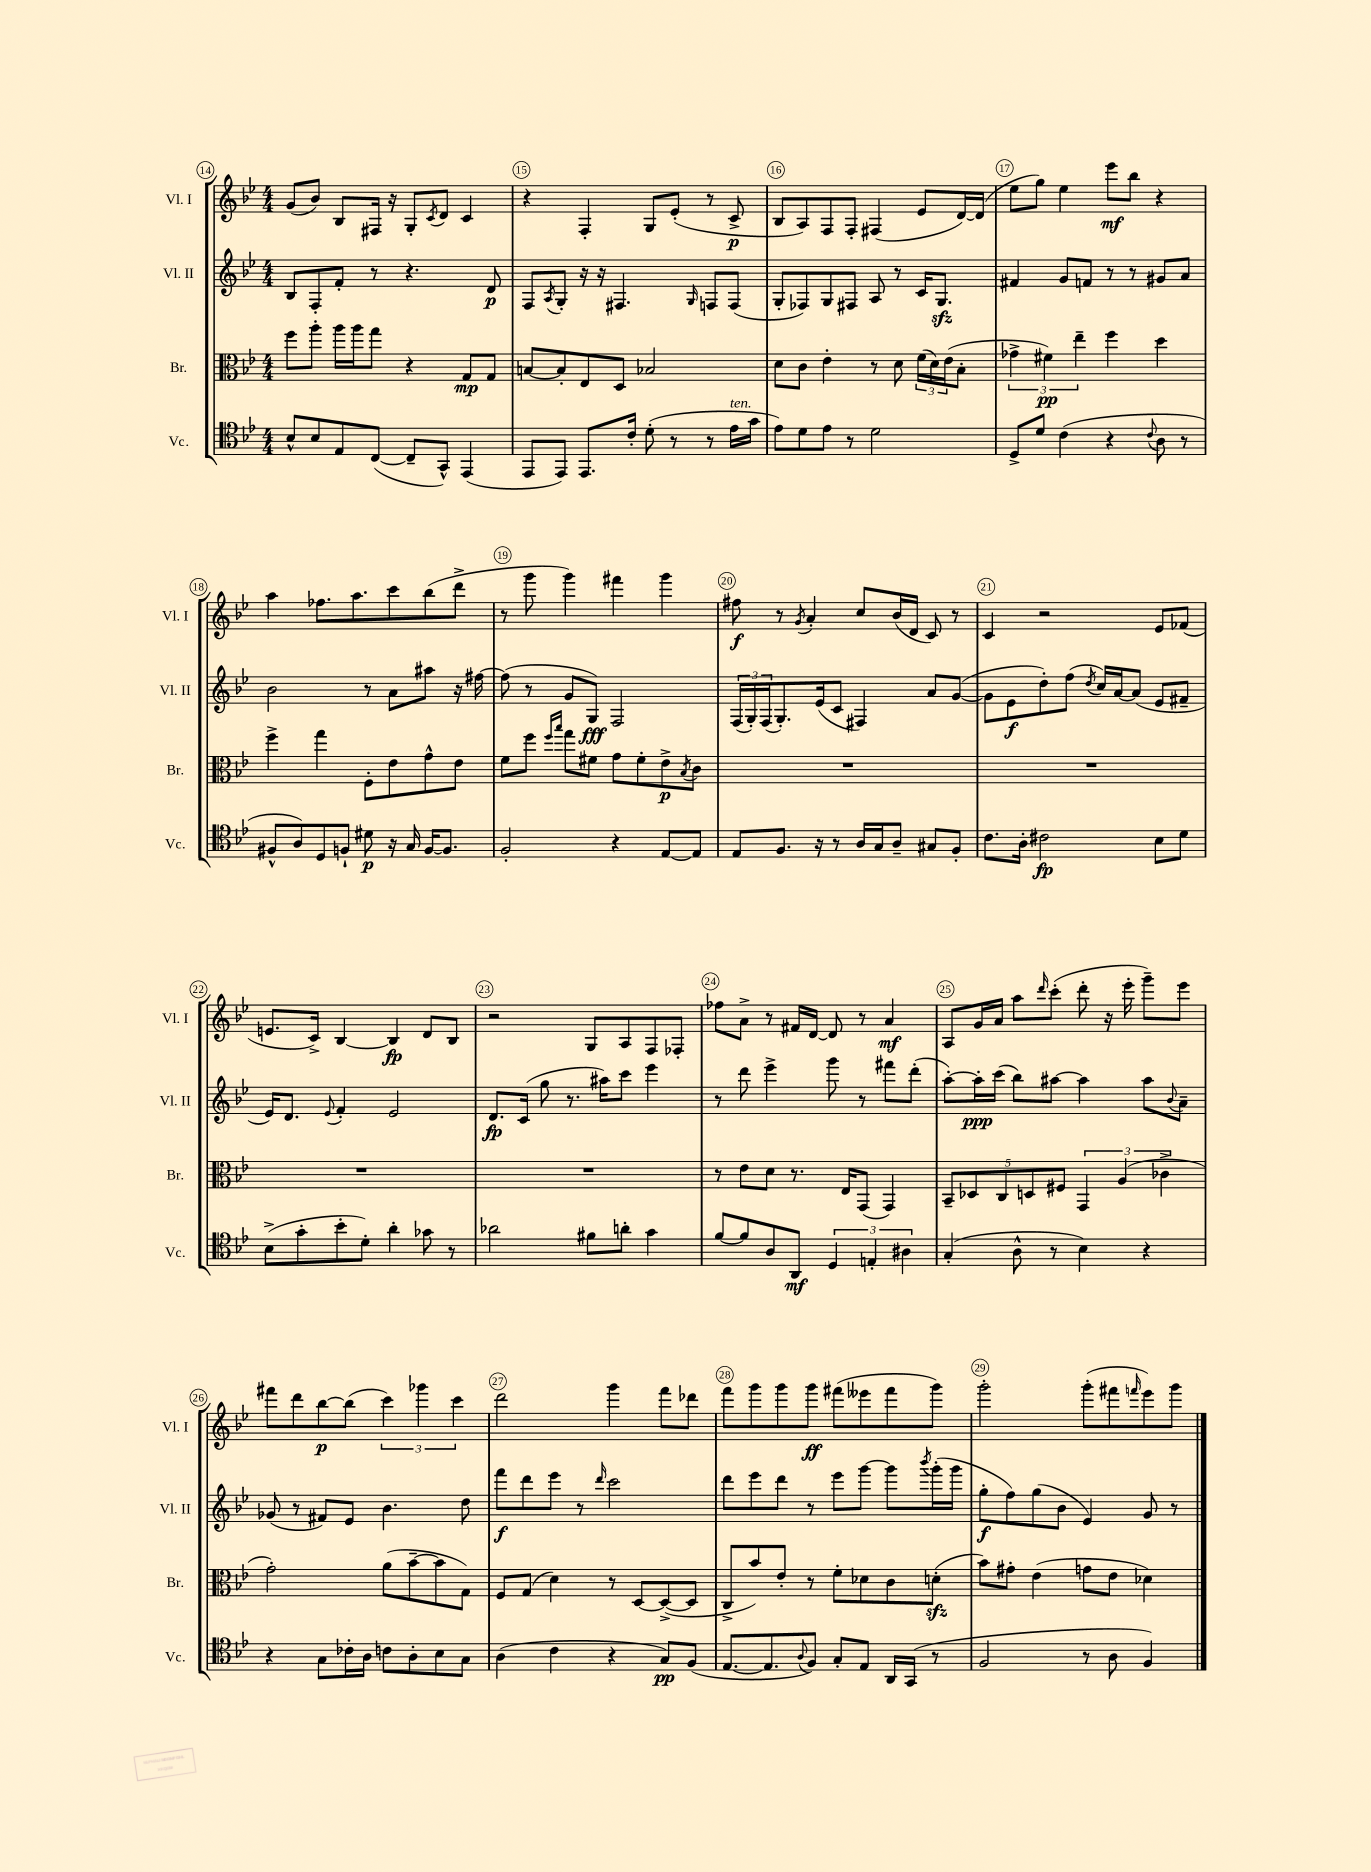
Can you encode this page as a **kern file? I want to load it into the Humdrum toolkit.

**kern	**kern	**kern	**kern
*staff4	*staff3	*staff2	*staff1
*clefC4	*clefC3	*clefG2	*clefG2
*k[b-e-]	*k[b-e-]	*k[b-e-]	*k[b-e-]
*M4/4	*M4/4	*M4/4	*M4/4
8B-^^	8ff	8B-	(8g
8B-	8aa'	8F'	8b-)
8E-	16aa	8f'	8B-
.	16aa	.	.
([8C	8gg	8r	16F#
.	.	.	16r
8C~]	4r	4.r	8G'
.	.	.	8qc
8GG^^)	.	.	8d
(4EE-	8G	.	4c
.	8G	8d	.
=	=	=	=
8EE-	[8B	8F	4r
.	.	8qA	.
8EE-)	8B']	8G'	.
8.EE-	8E-	16r	4F'
.	.	16r	.
.	8D	4.F#	.
16c'	.	.	.
(8d'	2B-	.	8G
8r	.	.	(8e-'
.	.	16qqG	.
8r	.	8F	8r
16e-	.	(8F	8c^
16g	.	.	.
=	=	=	=
8e-)	8d	8G'	8B-
8d	8c	8F-)	8A)
8e-	4e-'	8G	8F
8r	.	8F#	8F'
2d	8r	8A	(4F#
.	8d	8r	.
.	(24f	16c	8e-
.	24d)	.	.
.	.	8.G	.
.	(24e-	.	.
.	8B-'	.	[16d)
.	.	.	(16d]
=	=	=	=
8D^	6g-^	4f#	8ee-
8d	.	.	8gg)
.	6f#)	.	.
(4c	.	8g	4ee-
.	6ee-~	.	.
.	.	8f	.
4r	4ff	8r	8eee-
.	.	8r	8bb-
8qqc	.	.	.
8A	4dd	8g#	4r
8r	.	8a	.
=	=	=	=
8F#^^	4ff^	2b-	4aa
8A)	.	.	.
8D	4gg	.	8.ff-
8F`	.	.	.
.	.	.	8.aa
8d#	8F'	8r	.
16r	8e-	8a	8ccc
16G	.	.	.
[16F	8g^^	8aa#	(8bb-
8.F]	.	.	.
.	8e-	16r	8ddd^
.	.	[16ff#	.
=	=	=	=
2F'	8f	(8ff#]	8r
.	8ff	8r	8ggg
.	16qqff	.	.
.	16qqbb-	.	.
.	8gg	8g	4ggg)
.	8f#	8G)	.
4r	8g	2F	4fff#
.	8f#'	.	.
[8E-	8e-^	.	4ggg
.	8qB-	.	.
8E-]	8c	.	.
=	=	=	=
8E-	1r	(24F	8ff#
.	.	24G')	.
.	.	(24F	.
8.F	.	8.G')	8r
.	.	.	8qg
.	.	.	4a'
16r	.	(16e-	.
8r	.	8c	.
16A	.	4F#)	8cc
16G	.	.	.
8A~	.	.	(16b-
.	.	.	16d
8G#	.	8a	8c)
8F'	.	([8g	8r
=	=	=	=
8.c	1r	8g]	4c
.	.	8e-	.
16A'	.	.	.
2c#	.	8dd')	2r
.	.	(8ff	.
.	.	8qdd	.
.	.	16cc)	.
.	.	[16a	.
.	.	(8a]	.
8B-	.	8e-	8e-
8d	.	8f#~	(8f-
=	=	=	=
(8B-^	1r	16e-)	8.e
.	.	8.d	.
8g'	.	.	.
.	.	.	16c^)
.	.	8qqe-	.
8b-'	.	4f'	[4B-
8d')	.	.	.
4a'	.	2e-	4B-]
8g-	.	.	8d
8r	.	.	8B-
=	=	=	=
2a-	1r	8.d	2r
.	.	(16c	.
.	.	8gg	.
.	.	8.r	.
8f#	.	.	8G
.	.	16aa#)	.
8a'	.	8ccc	8A
4g	.	4eee-	8F
.	.	.	8F-'
=	=	=	=
[8f	8r	8r	8ff-
8f]	8e-	8ddd	8a^
8A	8d	4eee-^	8r
8AA	8.r	.	16f#
.	.	.	[16d
6D	.	8ggg	8d]
.	16E-	.	.
.	(8GG	8r	8r
6E'	.	.	.
.	4GG)	8fff#	4a
6A#	.	.	.
.	.	(8ddd'	.
=	=	=	=
(4G'	10BB-~	[8aa')	8A
.	10D-	.	.
.	.	16aa']	16g
.	.	(16ccc	16a
.	10C	.	.
8A^^	.	8bb-)	8aa
.	10D	.	.
.	.	.	16qqddd
8r	.	[8aa#	(8ccc'
.	10F#	.	.
4B-)	6GG	4aa#]	8ddd'
.	.	.	16r
.	(6A	.	.
.	.	.	16eee-'
4r	.	8aa#	8ggg~)
.	6c-^	.	.
.	.	8qqb-	.
.	.	8a~	8eee-
=	=	=	=
4r	2g')	(8g-	8fff#
.	.	8r	8ddd
8G	.	8f#)	[8bb-
16c-'	.	8e-	(8bb-]
16A	.	.	.
8c	(8a	4.b-	6ccc)
8A'	[8b-~	.	.
.	.	.	6ggg-
8B-	8b-]	.	.
.	.	.	6ccc
8G	8G)	8dd	.
=	=	=	=
(4A	8F	8fff	2ddd
.	(8G	8ddd	.
4c	4d)	8eee-	.
.	.	8r	.
.	.	16qqddd	.
4r	8r	2ccc	4ggg
.	[8D	.	.
8G)	(8D^_	.	8fff
(8F	8D]	.	8ddd-
=	=	=	=
[8.E-	8C^	8ddd	8fff
.	8b-)	8eee-	8ggg
8.E-]	.	.	.
.	8e-'	8ddd	8ggg
8qqA	.	.	.
8F)	8r	8r	8ggg
8G'	8f'	8eee-	(8fff#
8E-	8d-	[8ggg	8eee--
16AA	8c	8ggg]	8fff#
(16GG	.	.	.
.	.	8qbbb-	.
8r	(8d'	(16ggg'	8ggg)
.	.	16ggg	.
=	=	=	=
2F	8b-)	8gg'	2ggg'
.	8g#'	8ff)	.
.	(4e-	(8gg	.
.	.	8b-	.
8r	8g	4e-)	(8ggg'
8A	8e-	.	8fff#
.	.	.	16qqfff
4F)	4d-)	8g	8eee-)
.	.	8r	8ggg
==	==	==	==
*-	*-	*-	*-
